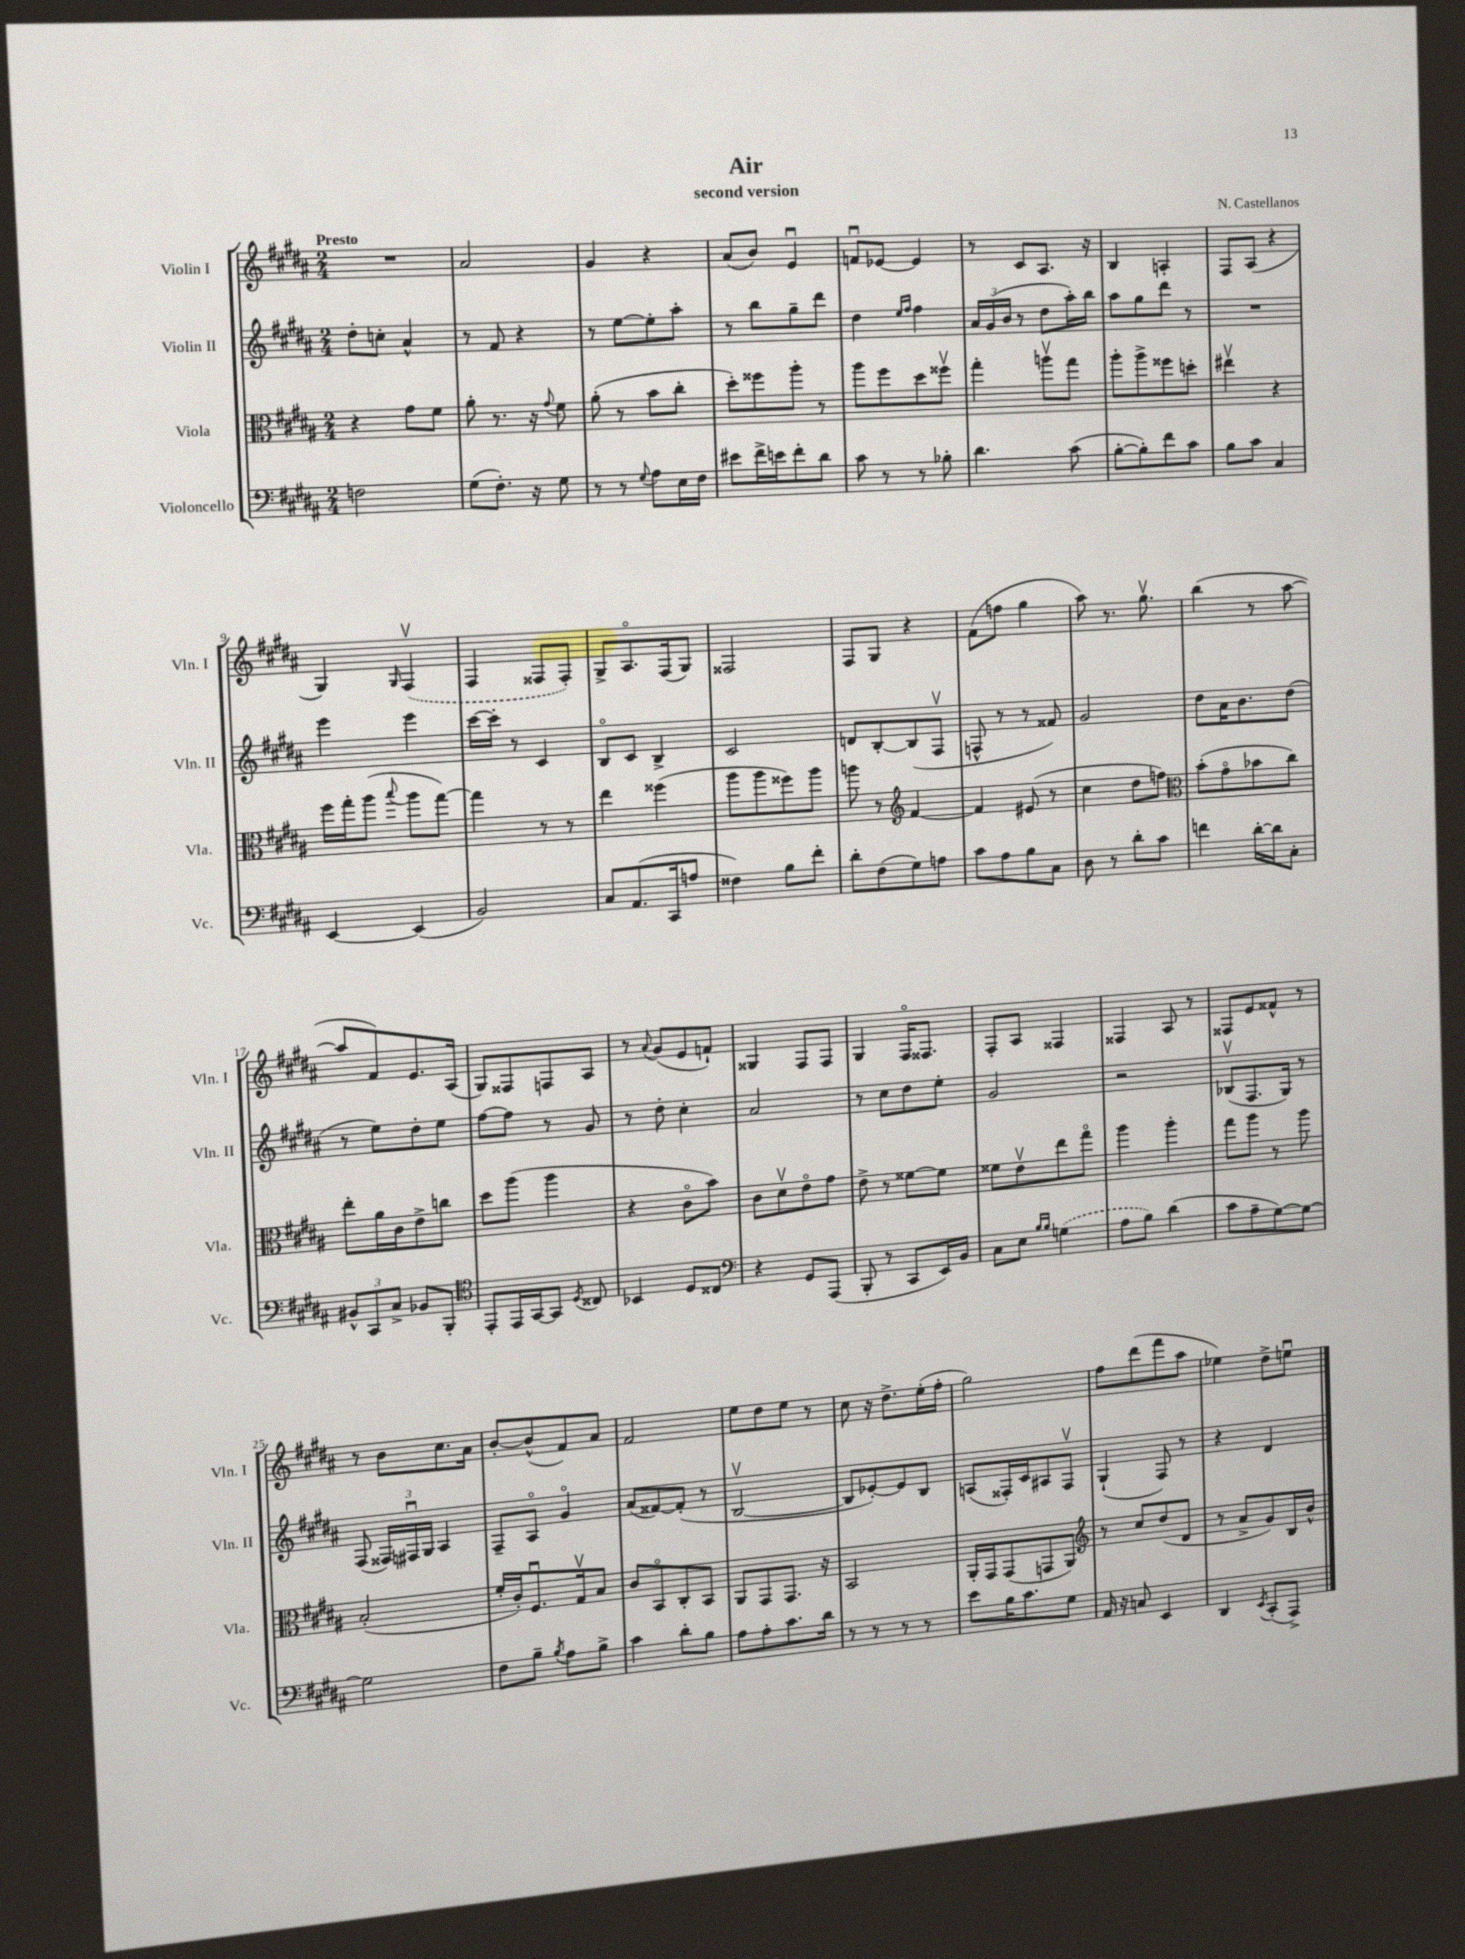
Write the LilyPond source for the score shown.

\header { title = "Air" composer = "N. Castellanos" subtitle = "second version" }
<<
\new StaffGroup <<
\new Staff = "s0" \with { instrumentName = "Violin I" shortInstrumentName = "Vln. I" } {
    \clef treble \key b \major \numericTimeSignature \time 2/4 \tempo "Presto"
    \autoBeamOff R2 |
    ais'2 |
    gis'4 r4 |
    ais'8[( b'8]) e'4\downbow |
    f'8[\downbow ees'8]~ ees'4 |
    r8 cis'8[ ais8.] r16 |
    b4 a4-. |
    fis8[ ais8]( r4 |
    gis4) \grace { gis16 } \once \slurDashed fis4\upbow( |
    fis4 fisis8[ fisis8]-.) |
    gis8[-> ais8.\flageolet fis16( gis8]) |
    fisis2 |
    fis8[ gis8] r4 |
    fis'8[( f''8] gis''4 |
    ais''8) r8. gis''8.\upbow |
    b''4( r8 ais''8~ |
    ais''8[ fis'8) e'8. ais16]( |
    gis8[) fisis8 f8 ais8] |
    r8 \appoggiatura { ais'8 } gis'8[( e'8 f'8]-!) |
    gisis4 fis8[ fis8] |
    gis4 fis16[\flageolet fisis8.] |
    fis8[-. ais8] fisis4 |
    fisis4 ais8 r8 |
    fisis8[ e'8 fisis'8]-^ r8 |
    r8 b'8[ cis''8. ais'16] |
    b'8[~-. b'8-^( fis'8) ais'8] |
    fis'2 |
    e''8[ dis''8 e''8] r8 |
    cis''8 r16 dis''8.[-> e''16-.( fis''16]-. |
    gis''2) |
    fis''8[ dis'''8( fis'''8 ais''8] |
    ees''4) dis''8[-> e''8]\downbow \bar "|." |
}
\new Staff = "s1" \with { instrumentName = "Violin II" shortInstrumentName = "Vln. II" } {
    \clef treble \key b \major \numericTimeSignature \time 2/4
    \autoBeamOff dis''8[-. c''8]-. ais'4-^ |
    r8 fis'8 r4 |
    r8 e''8[~ e''8-. ais''8]-. |
    r8 b''8[ gis''8-- dis'''8] |
    dis''4 \grace { e''16[ fis''16] } fis''4 |
    \tuplet 3/2 { ais'16[ gis'16( b'16] } r8 dis''8[ ais''16-.) b''16] |
    ais''8[ gis''8 dis'''8] r8 |
    R2 |
    e'''4 e'''4 |
    cis'''16[~ cis'''16]-. r8 cis'4 |
    b8[\flageolet cis'8] b4-> |
    cis'2 |
    d'8[ b8~-. b8( fis8]\upbow |
    f8-^ r8 r8 fisis'8) |
    gis'2 |
    dis''8[ ais'16 b'8. dis''8]( |
    r8 e''8[) dis''8-. e''8] |
    fis''8[~ fis''8] r8 gis'8 |
    r8 dis''8-. cis''4-. |
    ais'2 |
    r8 cis''8[ dis''8 e''8]-. |
    gis'2 |
    r2 |
    bes8[\upbow( fis8. gis16]) r8 |
    fis8( \tuplet 3/2 { fisis16[) fis16\downbow gis16] } ais4 |
    fis8[-- ais8]\flageolet gis'4\flageolet |
    ais'8[( fisis'8~) fisis'8]-.( r8 |
    b2~\upbow |
    b8[ ees'8~-.) ees'8 b8] |
    a8[( fisis16-.) cis'16 ais8 fisis8]\upbow |
    gis4-!( fis8) r8 |
    r4 dis'4 \bar "|." |
}
\new Staff = "s2" \with { instrumentName = "Viola" shortInstrumentName = "Vla." } {
    \clef alto \key b \major \numericTimeSignature \time 2/4
    \autoBeamOff r4 gis'8[ fis'8] |
    ais'8-. r8. r16 \appoggiatura { gis'8 } fis'8 |
    ais'8-.( r8 b'8[ cis''8]-. |
    dis''8[-.) fisis''8 ais''8]-. r8 |
    ais''8[ fis''8 dis''8 fisis''8]\upbow |
    gis''4-. a''8[\upbow gis''8] |
    ais''8[-. ais''8-> fisis''8 d''8]-. |
    eis''4\upbow r4 |
    fis''16[ gis''16-. ais''8]( \appoggiatura { b''8 } ais''8[ gis''8]~) |
    gis''4 r8 r8 |
    e''4 fisis''4( |
    ais''8[ ais''8 fisis''8) ais''8] |
    a''8 r8 \clef treble fis'4~ |
    fis'4 eis'8( r8 |
    cis''4 dis''8[ f''8]) |
    \clef alto b'8[-.( gis'8\flageolet bes'8 cis''8]) |
    e''8[-. ais'16 cis'16 e'8-> c''8] |
    dis''8[ ais''8]( ais''4 |
    r4 cis'8[\flageolet b'8]) |
    cis'8[ dis'8\upbow e'8\flageolet gis'8] |
    e'8-> r8 fisis'8[~ fisis'8] |
    fisis'8[ e'8\upbow e''8 gis''8]\flageolet |
    ais''4 ais''4-. |
    gis''8[ ais''8] r8 ais''8 |
    b2-.( |
    fis'16[-. cis'16-.) fis8.\downbow gis16\upbow b8] |
    cis'8[ b,8\flageolet cis8-. b,8] |
    ais,8[ gis,8 gis,8.] r16 |
    b,2 |
    ais,16[-. gis,16 gis,8( g,8 ais,8]) |
    \clef treble r8 cis''8[ dis''8( dis'8] |
    r8 ais'8[-> gis'8) b16 b'16]-^ \bar "|." |
}
\new Staff = "s3" \with { instrumentName = "Violoncello" shortInstrumentName = "Vc." } {
    \clef bass \key b \major \numericTimeSignature \time 2/4
    \autoBeamOff f2 |
    gis8[( fis8.]-.) r16 gis8 |
    r8 r8 \appoggiatura { gis8 } ais8[ e16 fis16] |
    eis'8[ fis'16-> e'16 fis'8-. dis'8] |
    cis'8 r8 r8 bes8-. |
    dis'4. cis'8( |
    b8[~-. b8-.) fis'8 cis'8] |
    b8[ cis'8] cis4 |
    e,4~ e,4( |
    b,2) |
    cis8[ ais,8.( cis,16 a8] |
    fisis4) b8[ fis'8]-. |
    dis'8[-. fis8( gis8) a8] |
    cis'8[ ais8 b8 cis8] |
    dis8 r8 dis'8[-. cis'8] |
    f'4 dis'16[~-. dis'16 cis8]-. |
    \tuplet 3/2 { bis,8[-^ cis,8 cis8]-> } bes,8[ b,,8]-. |
    \clef tenor e,8[-. e,16 gis,16~ gis,8] \acciaccatura { dis8 } cisis8 |
    bes,4 dis8[ cisis8] |
    \clef bass r4 gis,8[ ais,,8]( |
    b,,8-. r8 cis,8[ e,16) b,16] |
    cis8[ e8] \grace { b16[ b16] } \once \slurDashed g4( |
    ais8[ b8]) dis'4( |
    cis'8[ ais8-- gis8~) gis8]~ |
    gis2 |
    fis8[ b8]-- \acciaccatura { b8 } ais8[ b8]-> |
    cis'4 dis'8[-. b8] |
    ais8[ ais8-. cis'8. dis'16] |
    r8 r8 r8 r8 |
    e'8[ b16 cis'8. gis8] |
    ais,16 r16 c8 e,4 |
    dis,4 \acciaccatura { e,8 } cis,8[-.( ais,,8]->) \bar "|." |
}
>>
>>
